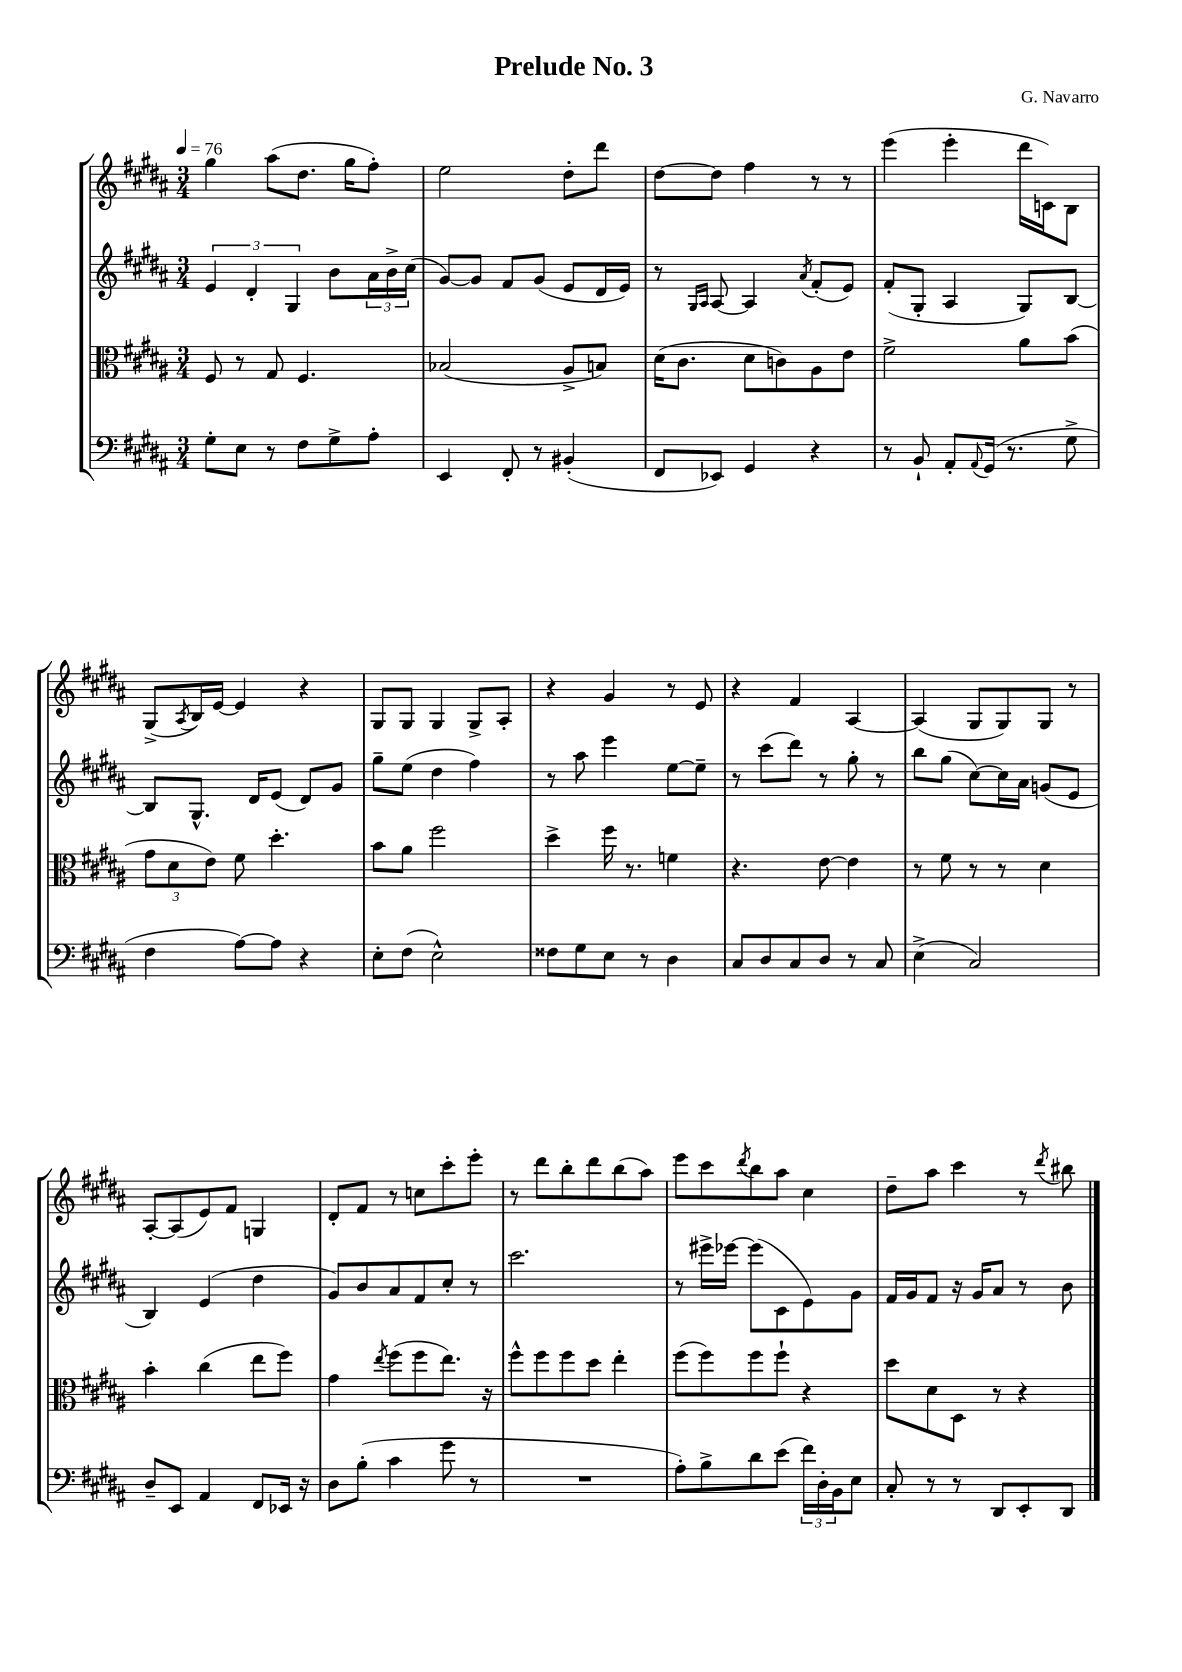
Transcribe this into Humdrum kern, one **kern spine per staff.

**kern	**kern	**kern	**kern
*part4	*part3	*part2	*part1
*staff4	*staff3	*staff2	*staff1
*clefF4	*clefC3	*clefG2	*clefG2
*k[f#c#g#d#a#]	*k[f#c#g#d#a#]	*k[f#c#g#d#a#]	*k[f#c#g#d#a#]
*M3/4	*M3/4	*M3/4	*M3/4
*MM76	*MM76	*MM76	*MM76
=1	=1	=1	=1
8G#'\L	8F#/	6e/	4gg#\
8E\J	8r	.	.
.	.	6d#'/	.
8r	8G#/	.	(8aa#\L
.	.	6G#/	.
8F#\L	4.F#/	.	8.dd#\J
8G#^\	.	8b\L	.
.	.	.	16gg#\KL
8A#'\J	.	24a#\L	8ff#'\J)
.	.	24b^\	.
.	.	(24cc#\JJ	.
=2	=2	=2	=2
4EE/	(2B-X/	[8g#/L)	2ee\
.	.	8g#/J]	.
8FF#'/	.	8f#/L	.
8r	.	(8g#/J	.
(4BB#X'/	8A#^/L	8e/L	8dd#'\L
.	8Bn/J)	16d#/L	8ddd#\J
.	.	16e/JJ)	.
=3	=3	=3	=3
8FF#/L	(16d#\KL	8r	[8dd#\L
.	8.c#\J	.	.
.	.	16qqG#/LL	.
.	.	16qqA#/JJ	.
8EE-X/J)	.	[8A#/	8dd#\J]
4GG#/	8d#\L	4A#/]	4ff#\
.	8cn\)	.	.
.	.	8qa#/	.
4r	8A#\	(8f#'/L	8r
.	8e\J	8e/J)	8r
=4	=4	=4	=4
8r	2f#^\	(8f#'/L	(4eee\
8BB`/	.	8G#'/J	.
8AA#'/L	.	4A#/	4eee'\
8qqAA#/	.	.	.
(16GG#/Jk	.	.	.
8.r	.	.	.
.	8a#\L	8G#/L)	16ddd#\LL
.	.	.	16cn\J)
8G#^\	(8b\J	[8B/J	8B\J
!!LO:LB:g=z
=5	=5	=5	=5
4F#\	12g#\L	8B/L]	(8G#^/L
.	12d#\	.	.
.	.	.	8qA#/
.	.	8.G#^^/J	16B/L)
.	12e\J)	.	.
.	.	.	[16e/JJ
[8A#\L)	8f#\	.	4e/]
.	.	16d#/KL	.
8A#\J]	4.dd#'\	(8e/J	.
4r	.	8d#/L)	4r
.	.	8g#/J	.
=6	=6	=6	=6
8E'\L	8b\L	8gg#~\L	8G#/L
(8F#\J	8a#\J	(8ee\J	8G#/J
2E^^\)	2ff#\	4dd#\	4G#/
.	.	4ff#\)	8G#^/L
.	.	.	8A#'/J
=7	=7	=7	=7
8F##X\L	4dd#^\	8r	4r
8G#\	.	8aa#\	.
8E\J	16ff#\	4eee\	4g#/
.	8.r	.	.
8r	.	.	.
4D#\	4fn\	[8ee\L	8r
.	.	8ee~\J]	8e/
=8	=8	=8	=8
8C#/L	4.r	8r	4r
8D#/	.	(8ccc#\L	.
8C#/	.	8ddd#\J)	4f#/
8D#/J	[8e\	8r	.
8r	4e\]	8gg#'\	[4A#/
8C#/	.	8r	.
=9	=9	=9	=9
(4E^\	8r	8bb\L	(4A#/]
.	8f#\	(8gg#\J	.
2C#/)	8r	[8cc#\L)	8G#/L
.	8r	16cc#\L]	8G#/)
.	.	16a#\JJ	.
.	4d#\	(8gn/L	8G#/J
.	.	8e/J	8r
!!LO:LB:g=z
=10	=10	=10	=10
8D#~/L	4b'\	4B/)	[8A#'/L
8EE/J	.	.	(8A#/]
4AA#/	(4cc#\	(4e/	8e/)
.	.	.	8f#/J
8FF#/L	8ee\L	4dd#\	4Gn/
16EE-X/Jk	8ff#\J)	.	.
16r	.	.	.
=11	=11	=11	=11
8D#\L	4g#\	8g#/L)	8d#'/L
(8B'\J	.	8b/	8f#/J
.	8qee/	.	.
4c#\	(8ff#\L	8a#/	8r
.	8ff#\	8f#/	8ccn\L
8g#\	8.ee\J)	8cc#'/J	8ccc#'\
8r	.	8r	8eee'\J
.	16r	.	.
=12	=12	=12	=12
2.r	8ff#^^\L	2.ccc#\	8r
.	8ff#\	.	8ddd#\L
.	8ff#\	.	8bb'\
.	8dd#\J	.	8ddd#\
.	4ee'\	.	(8bb\
.	.	.	8aa#\J)
=13	=13	=13	=13
8A#'\L)	(8ff#\L	8r	8eee\L
8B^\	8ff#\)	16eee#X^\LL	8ccc#\
.	.	[16eee-X\JJ	.
.	.	.	8qddd#/
8d#\	8ff#\	(8eee-\L]	8bb\
(8e\J	8ff#`\J	8c#\	8aa#\J
24f#\LL)	4r	8e\)	4cc#\
24D#'\	.	.	.
24BB\J	.	.	.
8E\J	.	8g#\J	.
=14	=14	=14	=14
8C#'/	8dd#\L	16f#/LL	8dd#~\L
.	.	16g#/J	.
8r	8d#\	8f#/J	8aa#\J
8r	8D#\J	16r	4ccc#\
.	.	16g#/KL	.
8DD#/L	8r	8a#/J	.
8EE'/	4r	8r	8r
.	.	.	8qddd#/
8DD#/J	.	8b\	8bb#X\
==	==	==	==
*-	*-	*-	*-
